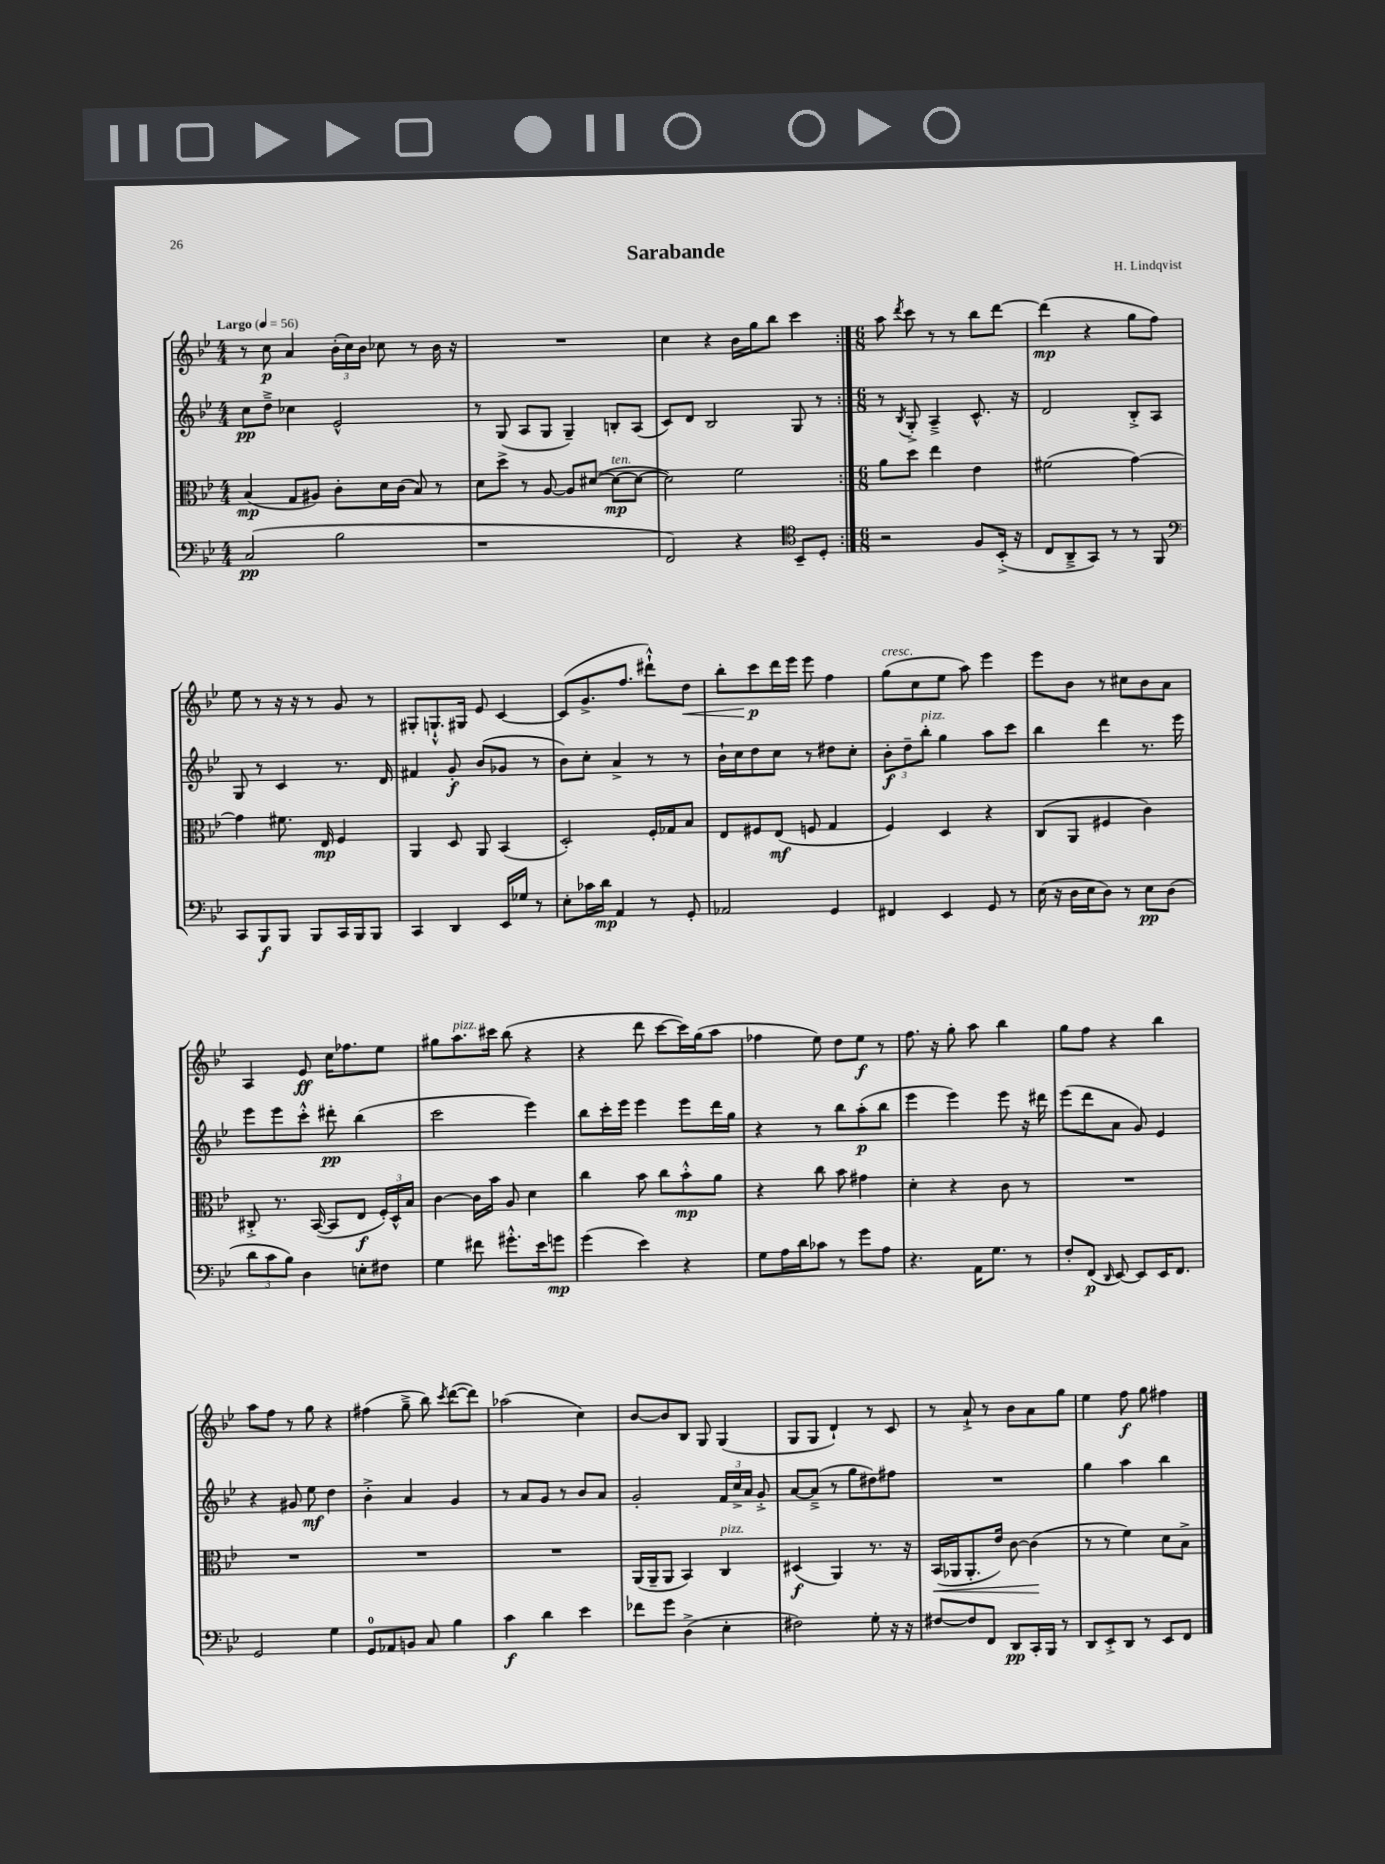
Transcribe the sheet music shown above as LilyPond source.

\header { title = "Sarabande" composer = "H. Lindqvist" }
<<
\new StaffGroup <<
\new Staff = "s0" {
    \clef treble \key bes \major \numericTimeSignature \time 4/4 \tempo "Largo" 4 = 56
    \autoBeamOff \repeat volta 2 { r8 c''8\p a'4 \tuplet 3/2 { bes'16[-.( c''16) bes'16] } ces''8 r8 bes'16 r16 |
    R1 |
    c''4 r4 bes'16[ g''16 bes''8] c'''4 | }
    \numericTimeSignature \time 6/8 a''8 \acciaccatura { d'''8 } c'''8 r8 r8 bes''8[ d'''8]~ |
    d'''4\mp( r4 g''8[ f''8]) |
    ees''8 r8 r16 r16 r8 g'8 r8 |
    gis8[-. g8.-!-^ gis16] ees'8 c'4~ |
    c'8[( g'8.-> f''8.] dis'''8[-!-^) d''8]\< |
    bes''8[-. c'''8\p\! d'''16 ees'''16] ees'''8 f''4 |
    g''8[^\markup { \italic "cresc." }( c''8 ees''8] a''8) ees'''4 |
    ees'''8[ bes'8] r8 cis''8[ bes'8 a'8] |
    a4 ees'8\ff c''16[ fes''8. ees''8] |
    gis''8[ a''8.^\markup { \italic "pizz." } cis'''16] bes''8( r4 |
    r4 d'''8 c'''8[~ c'''16) g''16( a''8] |
    fes''4 ees''8) d''8[ ees''8]\f r8 |
    f''8. r16 g''8-. a''8 bes''4 |
    g''8[ f''8] r4 bes''4 |
    a''8[ f''8] r8 g''8 r4 |
    fis''4( g''8---> bes''8) \acciaccatura { c'''8 } d'''8[~( d'''8]) |
    aes''2( c''4) |
    bes'8[~ bes'8 bes8] g8 g4( |
    g8[ g8] d'4-!) r8 c'8 |
    r8 a'8-!-> r8 bes'8[ a'8 g''8] |
    ees''4 f''8\f g''8 fis''4 \bar "|." |
}
\new Staff = "s1" {
    \clef treble \key bes \major \numericTimeSignature \time 4/4
    \autoBeamOff \repeat volta 2 { c''8[\pp d''8]---> ces''4 ees'2-^ |
    r8 g8( a8[ g8] g4--) b8[-. a8]( |
    c'8[) d'8] bes2 g8 r8 | }
    \numericTimeSignature \time 6/8 r8 \acciaccatura { bes8 } g8-.-> a4---> c'8.-^ r16 |
    d'2 bes8[-.-> a8] |
    g8 r8 c'4 r8. d'16 |
    fis'4 g'8-.\f bes'8[( ges'8] r8 |
    bes'8[) c''8]-. a'4-> r8 r8 |
    bes'16[-! c''16 d''8 c''8] r8 dis''8[ c''8]-. |
    \tuplet 3/2 { bes'8[-.\f d''8-- bes''8]-.^\markup { \italic "pizz." } } g''4 a''8[ c'''8] |
    bes''4 d'''4 r8. ees'''16 |
    ees'''8[ ees'''8 c'''8]-.-^ dis'''8-.\pp bes''4( |
    c'''2 ees'''4) |
    bes''8[ c'''16-. ees'''16] ees'''4 ees'''8[ d'''16 g''16] |
    r4 r8 bes''8[ a''8-.\p( bes''8] |
    ees'''4 ees'''4) ees'''8 r16 dis'''16 |
    ees'''8[( d'''8 a'8] g'8) ees'4 |
    r4 gis'8 ees''8\mf d''4 |
    bes'4-.-> a'4 g'4 |
    r8 a'8[ g'8] r8 bes'8[ a'8] |
    g'2-. \tuplet 3/2 { f'16[ c''16-> a'16] } g'8-.-> |
    a'8[~ a'8]--->( r8 g''8[ dis''8) fis''8] |
    R2. |
    g''4 a''4 bes''4 \bar "|." |
}
\new Staff = "s2" {
    \clef alto \key bes \major \numericTimeSignature \time 4/4
    \autoBeamOff \repeat volta 2 { bes4\mp( g8[ ais8]) c'8[-. d'16 c'16]( bes8) r8 |
    d'8[ d''8]-> r8 a8~ a8[ dis'8]~( dis'8[~\mp^\markup { \italic "ten." } dis'8]~ |
    dis'2) f'2 | }
    \numericTimeSignature \time 6/8 a'8[ d''8] ees''4 ees'4 |
    fis'2( g'4~) |
    g'4 fis'8. ees16\mp f4 |
    a,4 d8 a,8 bes,4( |
    d2-.) f16[-. ges16 bes8] |
    ees8[ fis8 ees8]\mf( f8 g4 |
    f4) d4 r4 |
    c8[( a,8] fis4 c'4) |
    cis8-.-> r8. bes,16~( bes,8[ ees8]\f \tuplet 3/2 { f16[-.) d16-^ bes16] } |
    c'4~ c'16[ bes'16] a8 d'4 |
    c''4 bes'8 c''8[ bes'8-.-^\mp a'8] |
    r4 c''8 bes'8 gis'4 |
    d'4-. r4 c'8 r8 |
    R2. |
    R2. |
    R2. |
    R2. |
    a,16[( a,16-- a,8] bes,4) c4^\markup { \italic "pizz." } |
    dis4\f( a,4) r8. r16 |
    bes,16[\<( aes,16 aes,8.-. ees'16]) c'8~ c'4\!( |
    r8 r8 f'4) d'8[ bes8]-> \bar "|." |
}
\new Staff = "s3" {
    \clef bass \key bes \major \numericTimeSignature \time 4/4
    \autoBeamOff \repeat volta 2 { c2\pp( bes2 |
    r1 |
    f,2) r4 \clef tenor bes,8[-- d8]-. | }
    \numericTimeSignature \time 6/8 r2 f8[ bes,16]-.->( r16 |
    c8[ a,8---> g,8]) r8 r8 f,8 |
    \clef bass c,8[ bes,,8\f bes,,8] bes,,8[ c,16 bes,,16 bes,,8] |
    c,4 d,4 ees,16[ ges16] r8 |
    ees8[-. ces'16 d'16]\mp a,4 r8 g,8-. |
    aes,2 g,4 |
    fis,4 ees,4 g,8 r8 |
    ees16( r16 d16[ ees16 d8]) r8 ees8[\pp d8]( |
    \tuplet 3/2 { d'8[ c'8 bes8]) } d4 e8[-. fis8] |
    g4 fis'8 gis'8.[-.-^ ees'16 g'8]\mp |
    g'4( ees'4) r4 |
    g8[ a16 d'16 ces'8] r8 g'8[ a8] |
    r4. a,16[ g8.] r8 |
    f8[-. f,8]\p( \grace { d,16 } ees,8~) ees,8[ ees,16 f,8.] |
    g,2 g4 |
    g,8[-0 aes,8 b,8] c8 bes4 |
    c'4\f d'4 ees'4 |
    fes'8[ g'8] d4->( ees4-. |
    fis2) g8-. r16 r16 |
    fis8[~ fis8 f,8] d,8[\pp c,16-. bes,,16] r8 |
    d,8[ ees,8-.-> d,8] r8 ees,8[ f,8] \bar "|." |
}
>>
>>
\layout { \context { \Score \remove "Bar_number_engraver" } }
